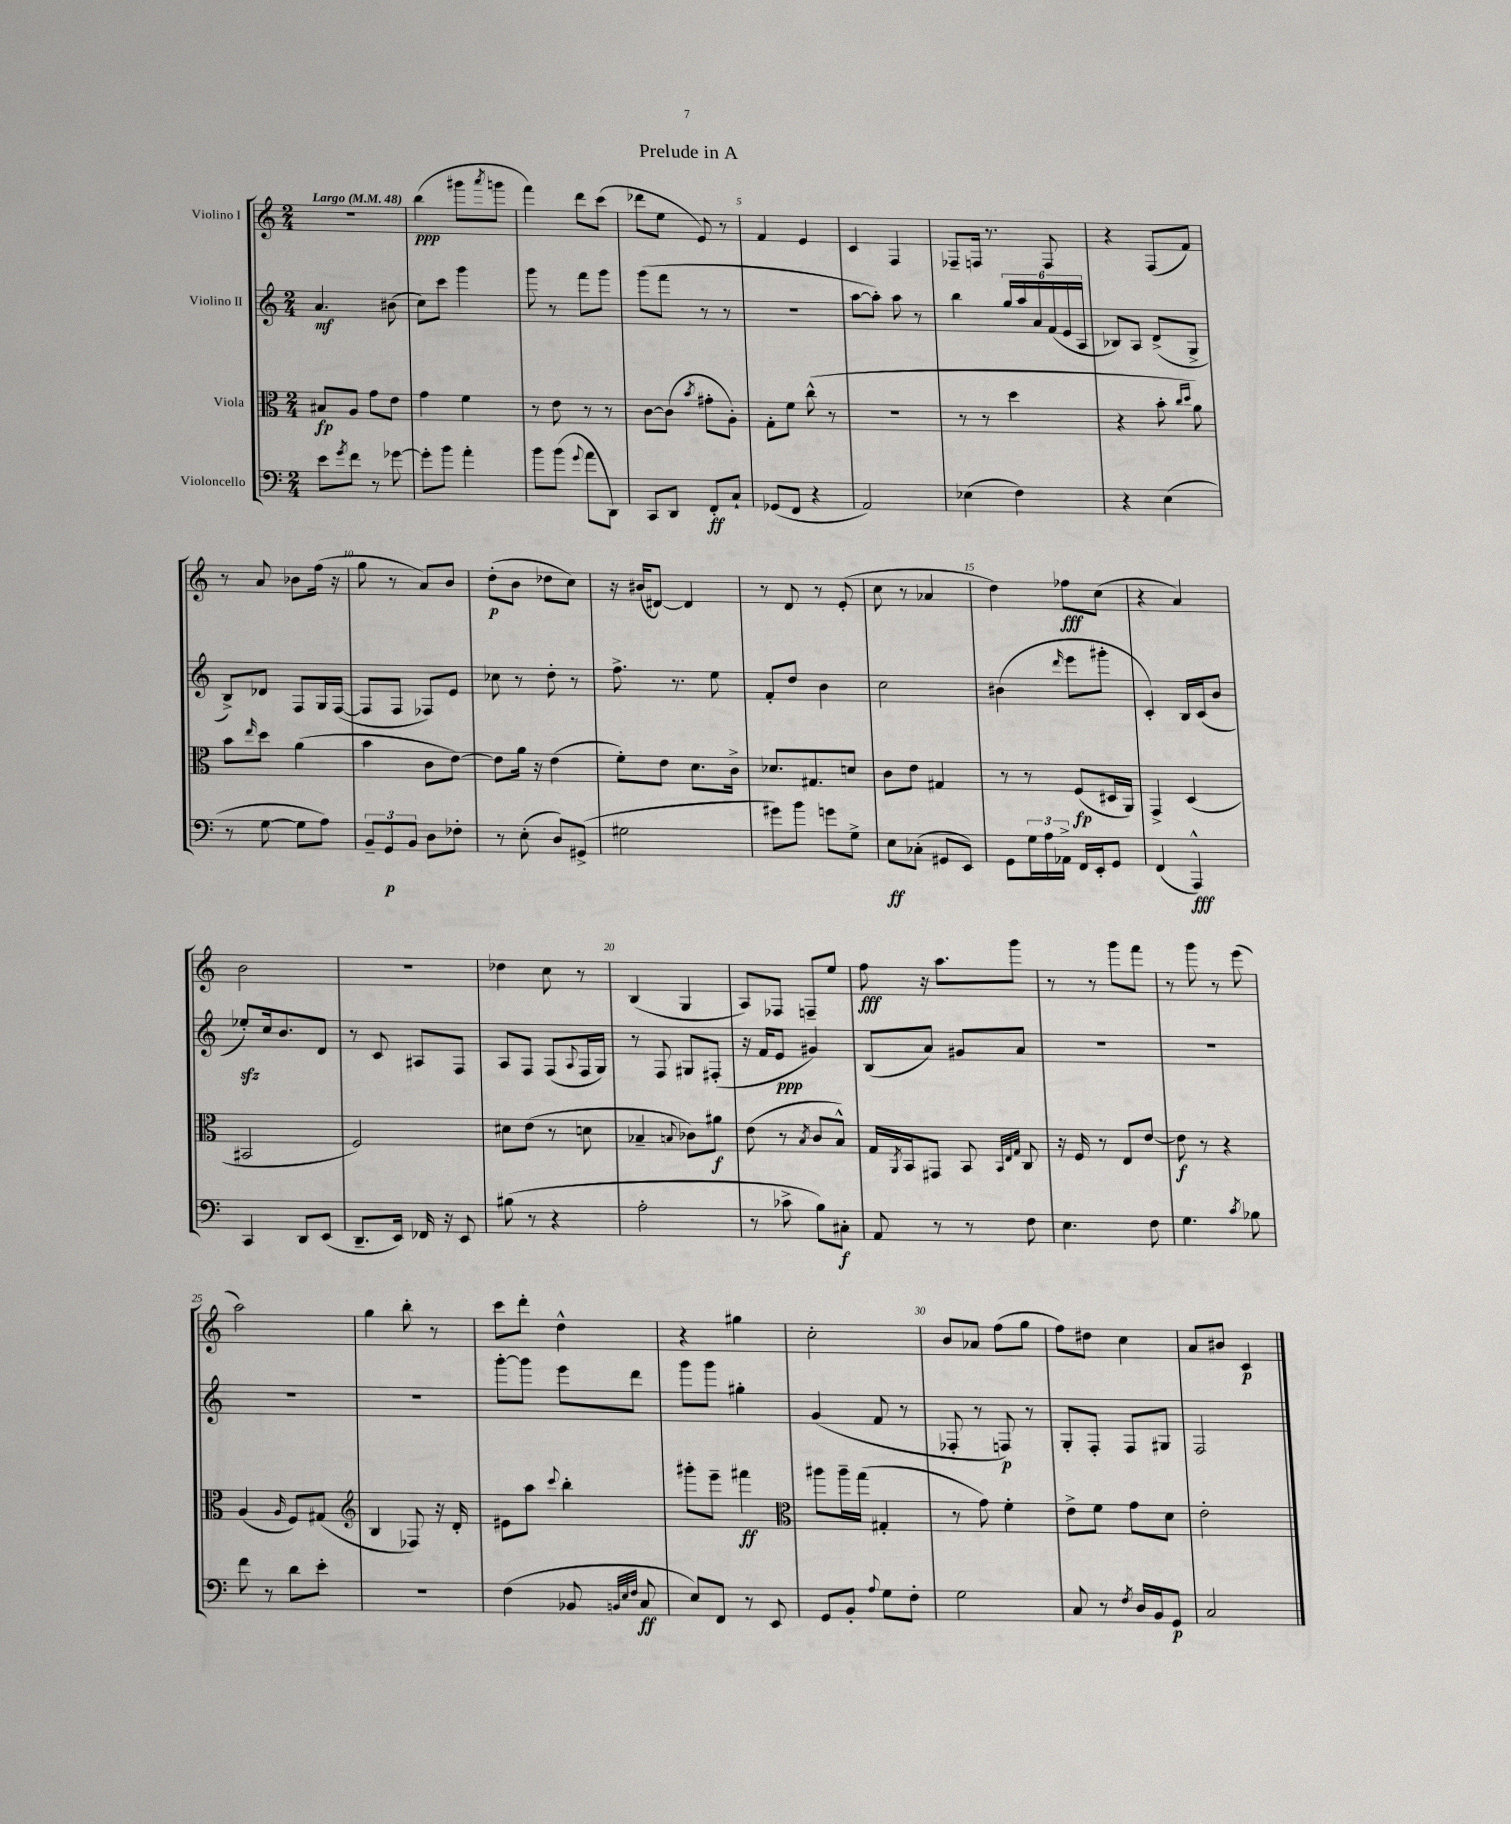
\header { title = "Prelude in A" }
<<
\new StaffGroup <<
\new Staff = "s0" \with { instrumentName = "Violino I" } {
    \clef treble \key c \major \numericTimeSignature \time 2/4 \tempo "Largo" 4 = 48
    r2 |
    b''4\ppp( gis'''8 \acciaccatura { a'''8 } g'''8 |
    f'''4) d'''8 c'''8( |
    des'''8 e''8 e'8) r8 |
    f'4 e'4 |
    c'4 f4 |
    fes8-- f16 r8. f8 |
    r4 f8( f'8) |
    r8 a'8 bes'8 f''16( r16 |
    g''8 r8 a'8) b'8 |
    d''8-.\p( b'8 des''8 c''8) |
    r16 bis'16( dis'8~) dis'4 |
    r8 d'8 r8 e'8-.( |
    c''8 r8 aes'4 |
    d''4) fes''8\fff c''8( |
    r4 a'4) |
    b'2 |
    R2 |
    des''4 c''8 r8 |
    b4( g4 |
    a8) fes8 f8-- e''8 |
    f''8\fff r16 a''8. g'''8 |
    r8 r8 g'''8 f'''8 |
    r8 g'''8 r8 e'''8( |
    a''2) |
    g''4 b''8-. r8 |
    c'''8 d'''8-. d''4-^ |
    r4 gis''4 |
    c''2-. |
    b'8 aes'8 f''8( g''8 |
    f''8) dis''8 c''4 |
    a'8 bis'8 c'4\p \bar "|." |
}
\new Staff = "s1" \with { instrumentName = "Violino II" } {
    \clef treble \key c \major \numericTimeSignature \time 2/4
    a'4.\mf bis'8( |
    c''8) c'''8 g'''4 |
    g'''8 r8 f'''8 g'''8 |
    g'''8( f'''8 r8 r8 |
    R2 |
    a''8~ a''8-.) a''8 r8 |
    b''4 \tuplet 6/4 { g''16 a''16 a'16 f'16( e'16 a16 } |
    bes8) a8 d'8->( g8-> |
    b8->) des'8 f8 g16 f16~( |
    f8 f8 fes8) e'8 |
    ces''8 r8 d''8-. r8 |
    f''8.-> r8. e''8 |
    f'8-. d''8 b'4 |
    c''2 |
    bis'4( \grace { d'''16 } e'''8 gis'''8-. |
    c'4-.) b16 c'16( b'8 |
    ees''8-.\sfz) c''16 b'8. d'8 |
    r8 c'8 ais8 f8 |
    a8 f8 f8( \appoggiatura { a8 } f16 g16) |
    r8 f8 gis8 fis8-.( |
    r16 f'16 e'8\ppp gis'4) |
    b8( a'8) gis'8 a'8 |
    R2 |
    R2 |
    R2 |
    R2 |
    g'''8~-. g'''8 e'''8 d'''8 |
    g'''8 g'''8 gis''4-. |
    g'4( f'8 r8 |
    fes8-. r8 f8\p) r8 |
    g8-. f8-. f8 gis8 |
    f2 \bar "|." |
}
\new Staff = "s2" \with { instrumentName = "Viola" } {
    \clef alto \key c \major \numericTimeSignature \time 2/4
    bis8\fp a8 g'8 e'8 |
    g'4 f'4 |
    r8 e'8 r8 r8 |
    c'8~ c'8( \acciaccatura { b'8 } gis'8-. a8-.) |
    g8-. f'8 c''8-^( r8 |
    R2 |
    r8 r8 d''4 |
    r4 b'8-. \grace { c''16 d''16 } a'8) |
    b'8 \grace { e''16 } d''8 a'4( |
    b'4 c'8 e'8~) |
    e'8 a'16 r16 e'4( |
    f'8-.) e'8 d'8. c'16-> |
    des'8. gis8. d'8 |
    c'8 e'8 gis4 |
    r8 r8 f8\fp( dis16 a,16) |
    g,4-> d4( |
    bis,2 |
    f2) |
    dis'8 e'8( r8 d'8 |
    bes4-- \appoggiatura { b8 } ces'8) ais'8\f |
    e'8( r8 \acciaccatura { b8 } c'8 b8-^) |
    g16 \acciaccatura { a,8 } b,16 gis,8 b,8 \grace { b,32 e32 g32 } c8 |
    r16 f16 r8 e8 e'8~ |
    e'8\f r8 r4 |
    a4( \grace { a16 } f8) gis8( |
    \clef treble b4 fes8) r16 d'16-. |
    eis'8 a''8 \appoggiatura { c'''8 } b''4-. |
    gis'''8-. e'''8-- fis'''4\ff |
    \clef alto ais''8 ais''16-- g''16( gis4-. |
    r8 g'8) f'4-. |
    e'8-> f'8 g'8 d'8 |
    e'2-. \bar "|." |
}
\new Staff = "s3" \with { instrumentName = "Violoncello" } {
    \clef bass \key c \major \numericTimeSignature \time 2/4
    e'8 \acciaccatura { g'8 } f'8 r8 ges'8~ |
    ges'8-. b'8 a'4-. |
    b'8 b'8( \appoggiatura { g'8 } a'8 d,8) |
    c,8 d,8 f,8-.\ff c8-! |
    ges,8( f,8 r4 |
    a,2) |
    ees4( f4) |
    r4 e4( |
    r8 g8~ g8 a8) |
    \tuplet 3/2 { b,8-- g,8\p b,8 } d8 fes8-. |
    r8 e8-.( d8) gis,8->( |
    gis2 |
    gis'8) b'8 g'8 g8-> |
    e8\ff ces8-.( gis,8 e,8) |
    g,8 \tuplet 3/2 { g16 a16 aes,16-> } f,16 e,16-. g,8 |
    f,4( a,,4-^\fff) |
    c,4 d,8 e,8( |
    d,8.-- e,16) fes,16 r16 e,8 |
    bis8( r8 r4 |
    a2-. |
    r8 ces'8-> b8) cis8-.\f |
    a,8 r8 r8 f8 |
    e4. f8 |
    g4. \acciaccatura { c'8 } bes8 |
    f'8 r8 d'8 e'8-. |
    R2 |
    f4( bes,8 \grace { b,32 e32 f32 } c8\ff |
    e8) f,8 r8 e,8 |
    g,8 b,8-. \appoggiatura { a8 } g8 f8-. |
    g2 |
    c8 r8 \acciaccatura { f8 } d16 b,16 g,8\p |
    c2 \bar "|." |
}
>>
>>
\layout { \context { \Score \override BarNumber.break-visibility = ##(#f #t #t) barNumberVisibility = #(every-nth-bar-number-visible 5) } }
